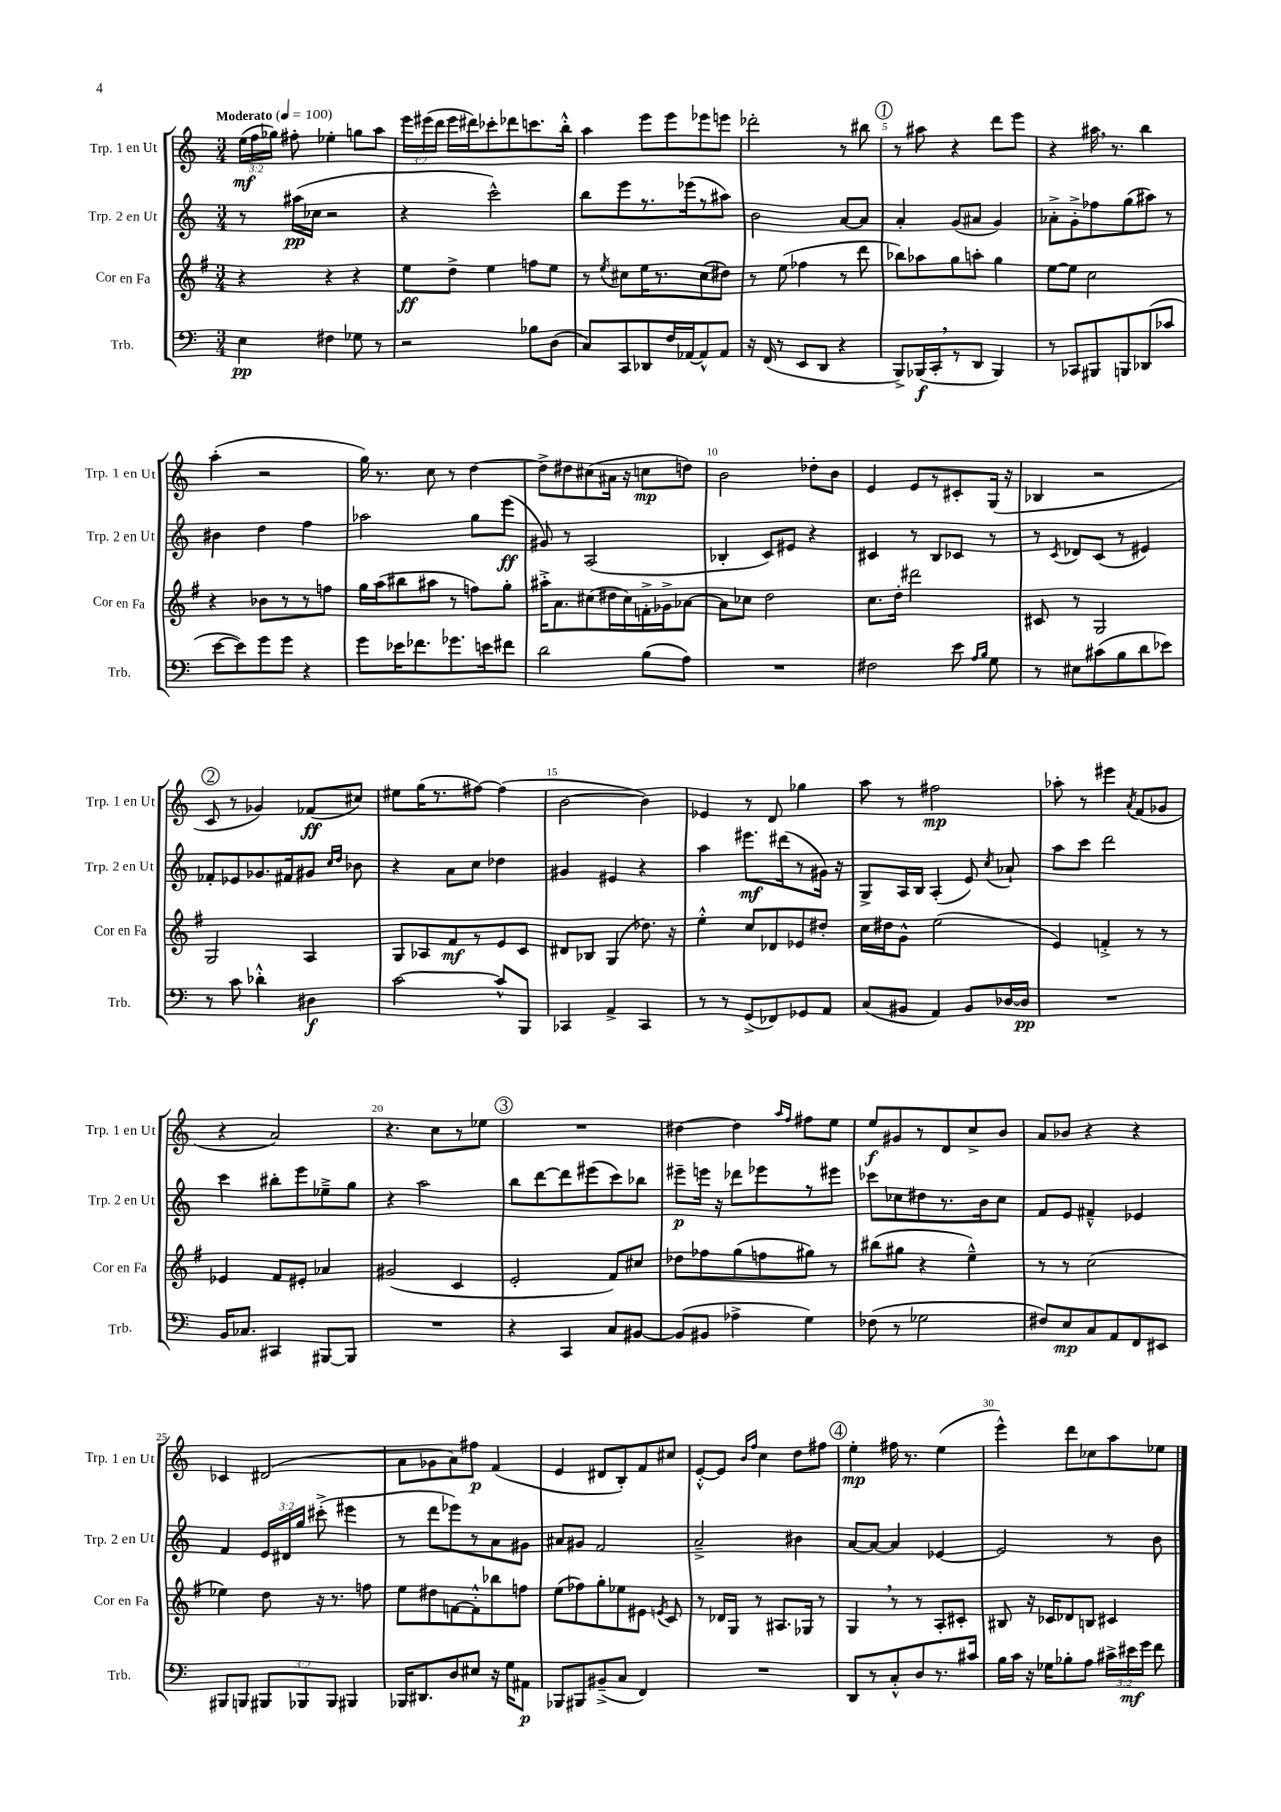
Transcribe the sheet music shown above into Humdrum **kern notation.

**kern	**dynam	**kern	**dynam	**kern	**dynam	**kern	**dynam
*part4	*part4	*part3	*part3	*part2	*part2	*part1	*part1
*staff4	*staff4	*staff3	*staff3	*staff2	*staff2	*staff1	*staff1
*I"Trb.	*	*I"Cor en Fa	*	*I"Trp. 2 en Ut	*	*I"Trp. 1 en Ut	*
*I'Trb.	*	*I'Cor en Fa	*	*I'Trp. 2 en Ut	*	*I'Trp. 1 en Ut	*
*clefF4	*	*clefG2	*	*clefG2	*	*clefG2	*
*k[]	*	*k[f#]	*	*k[]	*	*k[]	*
*M3/4	*	*M3/4	*	*M3/4	*	*M3/4	*
*MM100	*	*MM100	*	*MM100	*	*MM100	*
=1	=1	=1	=1	=1	=1	=1	=1
!	!	!	!	!	!	!LO:TX:a:B:t=Moderato	!
4E\	pp	4r	.	8r	.	(24ee\LL	mf
.	.	.	.	.	.	24ff\	.
.	.	.	.	.	.	24gg-X\JJ)	.
.	.	.	.	(16aa#X\LL	pp	8ff#X'\	.
.	.	.	.	16cc-X\JJ	.	.	.
4F#X\	.	4r	.	2r	.	4ee-X'\	.
8G-X\	.	4r	.	.	.	8ggn\L	.
8r	.	.	.	.	.	8aa\J	.
=2	=2	=2	=2	=2	=2	=2	=2
2r	.	8ee\L	ff	4r	.	24eee\LL	.
.	.	.	.	.	.	(24eee#X\	.
.	.	.	.	.	.	24ddd\JJ	.
.	.	8dd^\J	.	.	.	16eee#\LL	.
.	.	.	.	.	.	16ddd#X\J)	.
.	.	4ee\	.	2ccc^^\)	.	8ccc-X'\	.
.	.	.	.	.	.	8ddd-X\	.
8B-X\L	.	8ffn\L	.	.	.	8.cccn\	.
(8D\J	.	8ee\J	.	.	.	.	.
.	.	.	.	.	.	16bb'^^\Jk	.
=3	=3	=3	=3	=3	=3	=3	=3
8C/L)	.	8r	.	8bb\L	.	4aa\	.
.	.	8qee/	.	.	.	.	.
8CC/	.	8cc#X\L	.	8eee\	.	.	.
8DD-X/	.	16ee\K	.	8.r	.	8eee\L	.
.	.	8.r	.	.	.	.	.
16F/L	.	.	.	.	.	8eee\	.
[16AA-X/J	.	.	.	(16eee-X\k	.	.	.
8AA-^^/]	.	(8cc#\	.	8r	.	8eee-X\	.
8AA-/J	.	8dd#X\J)	.	8aa#X\J)	.	8eeen\J	.
=4	=4	=4	=4	=4	=4	=4	=4
16r	.	8r	.	2b\	.	2ddd-X'\	.
(16FF/	.	.	.	.	.	.	.
8r	.	(8ee\	.	.	.	.	.
8EE/L	.	4ff-X\	.	.	.	.	.
8DD/J	.	.	.	.	.	.	.
4r	.	8r	.	[8a/L	.	8r	.
.	.	8ddd\	.	8a/J]	.	8bb#X\	.
!!LO:REH:place=s1:t=1
=5	=5	=5	=5	=5	=5	=5	=5
8BBB^/L)	.	8bb-X\L)	.	4a'/	.	8r	.
(16BBB-X/L	f	8aa-X\	.	.	.	8aa#X\	.
16CC',/J	.	.	.	.	.	.	.
8r	.	8gg\	.	(8g/L	.	4r	.
8DD/J	.	8aan'\J	.	8a#X/J	.	.	.
4BBB-/)	.	4gg\	.	4g/)	.	8ddd\L	.
.	.	.	.	.	.	8eee\J	.
=6	=6	=6	=6	=6	=6	=6	=6
8r	.	[8ee\L	.	8a-X'^\L	.	4r	.
8CC-X/L	.	8ee\J]	.	8g'^\	.	.	.
8BBB#X/	.	2cc\	.	8ff-X\	.	16aa#X,\	.
.	.	.	.	.	.	8.r	.
8BBBn/	.	.	.	(8gg\	.	.	.
(8DD-X/	.	.	.	8aa#X\J)	.	4bb\	.
8c-X/J	.	.	.	8r	.	.	.
!!LO:LB:g=z
=7	=7	=7	=7	=7	=7	=7	=7
[8e\L	.	4r	.	4b#X\	.	(4aa'\	.
8e\])	.	.	.	.	.	.	.
8g\	.	8b-X\L	.	4dd\	.	2r	.
8g\J	.	8r	.	.	.	.	.
4r	.	8r	.	4ff\	.	.	.
.	.	8ffn\J	.	.	.	.	.
=8	=8	=8	=8	=8	=8	=8	=8
8g\L	.	16gg\LL	.	2aa-X\	.	16gg\)	.
.	.	(16aa\J	.	.	.	8.r	.
16e-X\K	.	8bb#X\	.	.	.	.	.
8.f-X\	.	.	.	.	.	.	.
.	.	8aa#X\J	.	.	.	8cc\	.
8.g-X\	.	8r	.	.	.	8r	.
.	.	8ffn\L)	.	8gg\L	.	[4dd\	.
16en\k	.	.	.	.	.	.	.
8f#X\J	.	8gg'\J	.	(8eee\J	ff	.	.
=9	=9	=9	=9	=9	=9	=9	=9
2d\	.	16aa#X'^\KL	.	8g#X/)	.	8dd^\L]	.
.	.	8.a\	.	.	.	.	.
.	.	.	.	8r	.	8dd#X\	.
.	.	(8cc#X\	.	(2A/	.	(8cc#X\	.
.	.	16dd#X\L	.	.	.	16a#X\Jk	.
.	.	16cc#\)	.	.	.	16r	.
(8B\L	.	16fn'^\	.	.	.	8ccn\L	mp
.	.	16g-X^\J	.	.	.	.	.
8A\J)	.	[8a-X\J	.	.	.	8ddn\J)	.
=10	=10	=10	=10	=10	=10	=10	=10
2.r	.	8a-\L]	.	4B-X'/	.	2b\	.
.	.	8cc-X\J	.	.	.	.	.
.	.	2dd\	.	8c/L)	.	.	.
.	.	.	.	8e#X/J	.	.	.
.	.	.	.	4r	.	8dd-X'\L	.
.	.	.	.	.	.	8b\J	.
=11	=11	=11	=11	=11	=11	=11	=11
2F#X\	.	8.cc\L	.	4c#X/	.	4e/	.
.	.	16dd'\Jk	.	.	.	.	.
.	.	2ddd#X\	.	8r	.	8e/L	.
.	.	.	.	8B/L	.	8r	.
8e\	.	.	.	8c-X/J	.	8c#X'/	.
16qqA/LL	.	.	.	.	.	.	.
16qqB/JJ	.	.	.	.	.	.	.
8G\	.	.	.	8r	.	(16G/Jk	.
.	.	.	.	.	.	16r	.
=12	=12	=12	=12	=12	=12	=12	=12
8r	.	8c#X/	.	8r	.	4B-X/	.
.	.	.	.	8qc/	.	.	.
8E#X\L	.	8r	.	8d-X/L	.	.	.
(8c#X\	.	2G/	.	(8c/J	.	2r	.
8B\	.	.	.	8r	.	.	.
8d\	.	.	.	4e#X/)	.	.	.
8e-X\J)	.	.	.	.	.	.	.
!!LO:LB:g=z
!!LO:REH:place=s1:t=2
=13	=13	=13	=13	=13	=13	=13	=13
8r	.	2G/	.	8f-X'/L	.	8c/	.
8c\	.	.	.	8e-X/	.	8r	.
4d-X'^^\	.	.	.	8.g-X/	.	4g-X/)	.
.	.	.	.	16f#X/k	.	.	.
4D#X\	f	4A/	.	8g#X/J	.	(8f-X/L	ff
.	.	.	.	16qqcc/LL	.	.	.
.	.	.	.	16qqdd/JJ	.	.	.
.	.	.	.	8b-X\	.	8cc#X/J)	.
=14	=14	=14	=14	=14	=14	=14	=14
[2c\	.	8G/L	.	4r	.	8ee#X\L	.
.	.	8A-X/	.	.	.	(16gg\K	.
.	.	.	.	.	.	8.r	.
.	.	8f#/	mf	8a\L	.	.	.
.	.	8r	.	8cc\J	.	[8ff#X\J)	.
8c^^/L]	.	8e/	.	4dd-X\	.	(4ff#\]	.
8BBB/J	.	8c/J	.	.	.	.	.
=15	=15	=15	=15	=15	=15	=15	=15
4CC-X/	.	8d#X/L	.	4g#X/	.	[2b\	.
.	.	8B-X/J	.	.	.	.	.
4AA^/	.	(4G/	.	4e#X/	.	.	.
4CC-/	.	8.dd-X\)	.	4r	.	4b\])	.
.	.	16r	.	.	.	.	.
=16	=16	=16	=16	=16	=16	=16	=16
8r	.	4ee'^^\	.	4aa\	.	4e-X/	.
8r	.	.	.	.	.	.	.
(8GG^/L	.	8cc/L	.	8.eee#X\L	mf	8r	.
8FF-X/)	.	8d-X/	.	.	.	8d/	.
.	.	.	.	(16ddd#X\k	.	.	.
8GG-X/	.	8e-X/	.	8r	.	4gg-X\	.
8AA/J	.	8dd#X'/J	.	16g#X\Jk)	.	.	.
.	.	.	.	16r	.	.	.
=17	=17	=17	=17	=17	=17	=17	=17
(8C/L	.	16cc\LL	.	8G^/L	.	8aa\	.
.	.	16dd#X\J	.	.	.	.	.
8BB#X/J	.	8g^^\J	.	16A/L	.	8r	.
.	.	.	.	16B/JJ	.	.	.
4AA/)	.	(2ee\	.	(4A'/	.	2ff#X\	mp
8BB#/L	.	.	.	8e/)	.	.	.
.	.	.	.	8qcc/	.	.	.
[16D-X/L	.	.	.	8a-X`/	.	.	.
16D-/JJ]	pp	.	.	.	.	.	.
=18	=18	=18	=18	=18	=18	=18	=18
2.r	.	4e/)	.	8aa\L	.	8aa-X'\	.
.	.	.	.	8ccc\J	.	8r	.
.	.	4fn'^/	.	2ddd\	.	4eee#X\	.
.	.	.	.	.	.	8qa/	.
.	.	8r	.	.	.	(8f/L	.
.	.	8r	.	.	.	8g-X/J	.
!!LO:LB:g=z
=19	=19	=19	=19	=19	=19	=19	=19
16BB/KL	.	4e-X/	.	4ccc\	.	4r	.
8.C-X/J	.	.	.	.	.	.	.
4CC#X/	.	8f#/L	.	8bb#X'\L	.	2a/)	.
.	.	8e#X'/J	.	8eee\	.	.	.
[8BBB#X/L	.	4a-X/	.	8ee-X~^\	.	.	.
8BBB#/J]	.	.	.	8gg\J	.	.	.
=20	=20	=20	=20	=20	=20	=20	=20
2.r	.	(2g#X/	.	4r	.	4.r	.
.	.	.	.	2aa\	.	.	.
.	.	.	.	.	.	8cc\L	.
.	.	4c/	.	.	.	8r	.
.	.	.	.	.	.	8ee-X\J	.
!!LO:REH:place=s1:t=3
=21	=21	=21	=21	=21	=21	=21	=21
4r	.	2e'/	.	8bb\L	.	2.r	.
.	.	.	.	[8ddd\	.	.	.
4CC/	.	.	.	8ddd\]	.	.	.
.	.	.	.	(8eee#X\	.	.	.
8C/L	.	8f#/L)	.	8ccc\)	.	.	.
[8BB#X/J	.	8cc#X/J	.	8bb-X\J	.	.	.
=22	=22	=22	=22	=22	=22	=22	=22
(8BB#/L]	.	8dd-X\L	.	8eee#X~\L	p	[4dd#X\	.
8BB#X/J	.	8ff-X\	.	16eeen\Jk	.	.	.
.	.	.	.	16r	.	.	.
4A-X^\	.	(8gg\	.	8ddd-X\L	.	4dd#\]	.
.	.	8ffn\	.	8eee-X\	.	.	.
.	.	.	.	.	.	16qqaa/LL	.
.	.	.	.	.	.	16qqff/JJ	.
4G\)	.	8gg#X\J)	.	8r	.	8ff#X\L	.
.	.	8r	.	8eee#X\J	.	8ee\J	.
=23	=23	=23	=23	=23	=23	=23	=23
(8F-X\	.	(8bb#X\L	.	8ccc-X\L	.	8ee/L	f
8r	.	8gg#X\J	.	8cc-X\	.	8g#X/	.
2G-X\	.	4r	.	8dd#X\	.	8r	.
.	.	.	.	8.r	.	8d/	.
.	.	4ee~^^\)	.	.	.	8cc^/	.
.	.	.	.	16b\k	.	.	.
.	.	.	.	8cc-\J	.	8b/J	.
=24	=24	=24	=24	=24	=24	=24	=24
8F#X/L)	.	8r	.	8f/L	.	8a/L	.
8E/	mp	8r	.	8e/J	.	8b-X/J	.
8C/	.	(2cc\	.	4f#X~^^/	.	4r	.
8AA/	.	.	.	.	.	.	.
8FF/	.	.	.	4e-X/	.	4r	.
8EE#X/J	.	.	.	.	.	.	.
!!LO:LB:g=z
=25	=25	=25	=25	=25	=25	=25	=25
8BBB#X/L	.	4ee-X\)	.	4f/	.	4c-X/	.
8BBBn/J	.	.	.	.	.	.	.
12BBB#X/L	.	8dd\	.	24e/LL	.	(2d#X/	.
.	.	.	.	24d#X/	.	.	.
12BBB-X/	.	.	.	24gg/JJ	.	.	.
.	.	16r	.	(8ccc#X'^\	.	.	.
12BBB-/J	.	.	.	.	.	.	.
.	.	8.r	.	.	.	.	.
4BBB#X/	.	.	.	4eee#X\	.	.	.
.	.	8ffn\	.	.	.	.	.
=26	=26	=26	=26	=26	=26	=26	=26
16BBB-X/KL	.	8ee\L	.	8r	.	8a\L	.
8.DD#X/	.	.	.	.	.	.	.
.	.	8dd#X\	.	8ddd\L	.	8g-X\	.
8D/	.	[8fn\	.	8eee-X\)	.	8a\)	.
8E#X/J	.	8f'^^\]	.	8r	.	8ff#X\J	p
16r	.	8bb-X\	.	8a\	.	(4f/	.
16G\KL	.	.	.	.	.	.	.
8AA#X\J	p	8ffn\J	.	8g#X\J	.	.	.
=27	=27	=27	=27	=27	=27	=27	=27
8BBB-X/L	.	(8ee\L	.	8a#X/L	.	4e/	.
8BBB#X/	.	8ff-X\)	.	8g#X/J	.	.	.
(8BB#X~^/	.	8gg'\	.	2f/	.	8d#X/L	.
8C/J	.	8ee-X\	.	.	.	8B'/)	.
4FF/)	.	8e#X\J	.	.	.	8f/	.
.	.	8qen/	.	.	.	.	.
.	.	8c/	.	.	.	8cc#X/J	.
=28	=28	=28	=28	=28	=28	=28	=28
2.r	.	8r	.	2a~^/	.	[8e'^^/L	.
.	.	16d-X/LL	.	.	.	8e/J]	.
.	.	16G/JJ	.	.	.	.	.
.	.	.	.	.	.	16qqb/LL	.
.	.	.	.	.	.	16qqff/JJ	.
.	.	8r	.	.	.	4cc\	.
.	.	8.A#X/L	.	.	.	.	.
.	.	.	.	4b#X\	.	8dd\L	.
.	.	16G-X/Jk	.	.	.	.	.
.	.	8r	.	.	.	8ff#X\J	.
!!LO:REH:place=s1:t=4
=29	=29	=29	=29	=29	=29	=29	=29
8DD/L	.	4G,/	.	[8a/L	.	4ee'\	mp
8r	.	.	.	8a/J_	.	.	.
8C'^^/	.	8r	.	4a/]	.	16ff#X\	.
.	.	.	.	.	.	8.r	.
8D/	.	8r	.	.	.	.	.
8.r	.	8A'/L	.	[4e-X/	.	(4ee\	.
.	.	8c#X'/J	.	.	.	.	.
16c#X/Jk	.	.	.	.	.	.	.
=30	=30	=30	=30	=30	=30	=30	=30
16B\LL	.	8B#X/	.	2e-/]	.	4eee^^\)	.
16c\JJ	.	.	.	.	.	.	.
16r	.	16r	.	.	.	.	.
16G-X\KL	.	16c-X/KL	.	.	.	.	.
8B-X'\	.	8d-X/	.	.	.	8ddd\L	.
8A\J	.	8Bn/J	.	.	.	8cc-X\	.
24c#X^\LL	.	4c#X/	.	8r	.	8aa\	.
24e#X\	mf	.	.	.	.	.	.
24g\JJ	.	.	.	.	.	.	.
8f\	.	.	.	8b\	.	8ee-X\J	.
==	==	==	==	==	==	==	==
*-	*-	*-	*-	*-	*-	*-	*-
